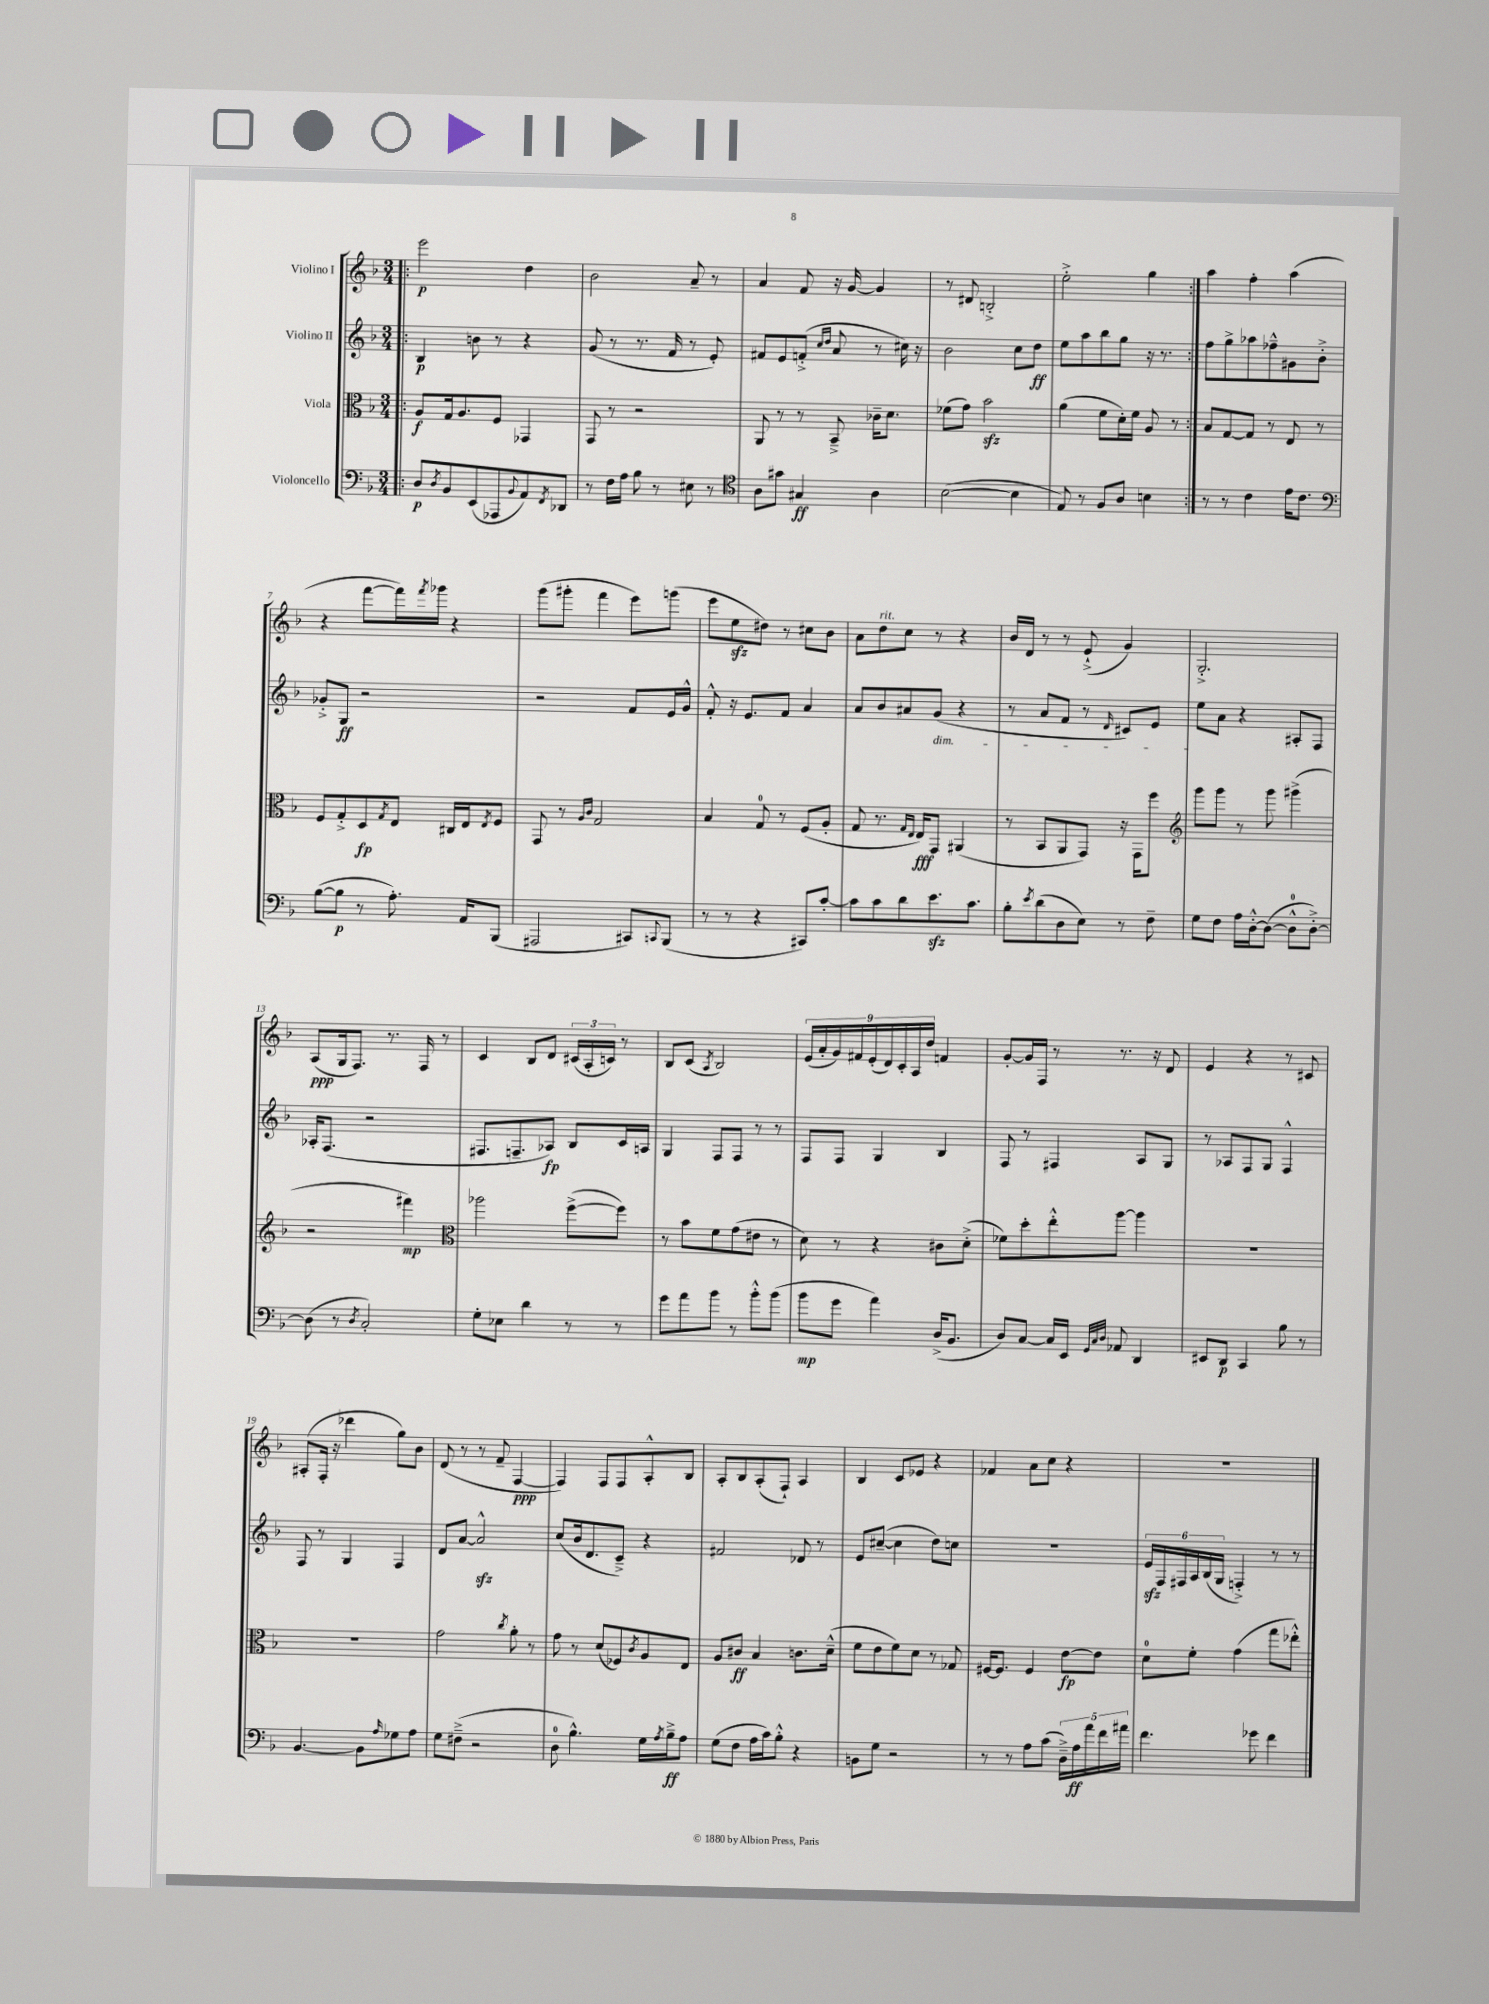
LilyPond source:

<<
\new StaffGroup <<
\new Staff = "s0" \with { instrumentName = "Violino I" } {
    \clef treble \key f \major \numericTimeSignature \time 3/4
    \repeat volta 2 { \bar ".|:" e'''2\p d''4 |
    bes'2 a'8-- r8 |
    a'4 f'8 r16 g'16~ g'4 |
    r8 dis'8 b2-.-> |
    e''2-.-> g''4 | }
    a''4 f''4-. a''4( |
    r4 f'''8~ f'''16) \acciaccatura { f'''8 } ges'''16 r4 |
    g'''8( gis'''8-. f'''4 e'''8) g'''8( |
    e'''8 e''8\sfz dis''8) r8 cis''8 bes'8 |
    a'8 d''8^\markup { \italic "rit." } c''8 r8 r4 |
    bes'16 d'16 r8 r8 e'8-!->( g'4) |
    g2.-.-> |
    a8\ppp( g16 f8.) r8. f16 r8 |
    c'4 bes8 d'8 \tuplet 3/2 { cis'16( a16-. c'16) } r8 |
    bes8 c'8( \acciaccatura { a8 } bes2) |
    \tuplet 9/8 { e'16( a'16-. g'16) fis'16 e'16-.( d'16) c'16-. a16 d''16 } f'4 |
    g'8~-. g'16 f16 r8 r8. r16 d'8 |
    e'4 r4 r8 cis'8 |
    ais8-.( f16-. r16 des'''4 g''8) bes'8 |
    d'8( r8 r8 f'8-- f4~\ppp |
    f4) f8 f8 a8-.-^ bes8 |
    a8-. bes8 a8-.( f8-!) a4 |
    bes4 c'8 ees'8 r4 |
    fes'4 a'8 c''8 r4 |
    R2. \bar "|." |
}
\new Staff = "s1" \with { instrumentName = "Violino II" } {
    \clef treble \key f \major \numericTimeSignature \time 3/4
    \repeat volta 2 { \bar ".|:" bes4\p b'8 r8 r4 |
    g'8( r8 r8. f'16 r8 e'8-.) |
    fis'8 e'8 f'8-.->( \grace { c''16 d''16 } a'8 r8 cis''16) r16 |
    bes'2 c''8 d''8\ff |
    e''8 a''8 bes''8 g''8 r16 r8. | }
    f''8 g''8-> aes''8 fes''8---^ gis'8 bes'8-.-> |
    ges'8-.-> g8\ff r2 |
    r2 f'8 e'16 g'16-^ |
    f'8-.-^ r16 e'8. f'8 a'4 |
    a'8 bes'8 ais'8 g'8\dim( r4 |
    r8 a'8 f'8 r8 \grace { d'16 } cis'8) e'8 |
    e''8\! a'8 r4 ais8-. f8 |
    aes16-. f8.( r2 |
    fis8. f8.-- aes8\fp) bes8 c'16 a16 |
    g4 f8 f8 r8 r8 |
    f8 f8 g4 bes4 |
    f8 r8 fis4 a8 g8 |
    r8 aes8 f8 g8 f4-^ |
    f8 r8 g4 f4 |
    d'8 a'8~ a'2-^\sfz |
    c''8( bes'16 d'8. c'8--->) r4 |
    fis'2 des'8 r8 |
    e'8 cis''8~--( cis''4 d''8) c''8 |
    R2. |
    \tuplet 6/4 { e'16\sfz f16 fis16 a16 bes16( g16 } f4-.->) r8 r8 \bar "|." |
}
\new Staff = "s2" \with { instrumentName = "Viola" } {
    \clef alto \key f \major \numericTimeSignature \time 3/4
    \repeat volta 2 { \bar ".|:" a8\f g16 a8. f8 ges,4 |
    g,8 r8 r2 |
    a,8 r8 r8 bes,8---> ces'16-- d'8. |
    fes'8( g'8) bes'2\sfz |
    a'4( f'8 d'16-.) f'16 a8 r8 | }
    bes8 g8~ g8 r8 e8 r8 |
    f8 g8-.-> d8\fp \acciaccatura { g8 } e8 cis16 e16 \acciaccatura { e8 } f8 |
    g,8 r8 \grace { a16 c'16 } g2 |
    bes4 g8-0 r8 f8( a8-. |
    g8 r8. \grace { g16 e16 } e16\fff) g,8 ais,4( |
    r8 bes,8 a,8 g,8) r16 g,16 f''8 |
    \clef treble g'''8 g'''8 r8 g'''8 gis'''4->( |
    r2 fis'''4\mp) |
    \clef alto aes''2 f''8~->( f''8) |
    r8 bes'8 f'8 g'8( eis'8 r8 |
    d'8) r8 r4 cis'8 d'8-.->( |
    fes'8) d''8-. e''8-.-^ a''8~ a''4 |
    R2. |
    R2. |
    g'2 \acciaccatura { c''8 } a'8-. r8 |
    g'8 r8 d'8( fes8) \acciaccatura { c'8 } a8 e8 |
    a8 cis'8\ff bes4 c'8. d'16---^( |
    f'8 e'8 f'8) d'8 r8 ges8 |
    fis16~ fis8. fis4 e'8~\fp e'8 |
    d'8-0 f'8-. g'4( g''8 ees''8-.-^) \bar "|." |
}
\new Staff = "s3" \with { instrumentName = "Violoncello" } {
    \clef bass \key f \major \numericTimeSignature \time 3/4
    \repeat volta 2 { \bar ".|:" d8\p \acciaccatura { d8 } bes,8 e,8( aes,,8 \appoggiatura { bes,8 } a,8) \acciaccatura { f,8 } des,8 |
    r8 f16 a16 bes8 r8 eis8 r8 |
    \clef tenor a8 gis'8 gis4\ff a4 |
    bes2~( bes4 |
    e8) r8 f8 a8 b4 | }
    r8 r8 c'4 e'16 c'8. |
    \clef bass bes8~( bes8\p r8 a8.-.) a,16 bes,,8( |
    ais,,2 cis,8) \appoggiatura { c,8 } bes,,8( |
    r8 r8 r4 cis,8) c'8~-. |
    c'8 c'8 d'8 e'8.\sfz c'8. |
    bes8-. \acciaccatura { e'8 } d'8( d8 e8) r8 f8-- |
    g8 f8 a16 d16~-.-^ d8~( d8-0-^ d8~-.->) |
    d8( r8 \acciaccatura { d8 } c2-.) |
    g8-. ees8 d'4 r8 r8 |
    g'8 a'8 bes'8 r8 bes'8-.-^ bes'8( |
    bes'8\mp g'8 a'4) d16->( bes,8. |
    d8) c8~ c16 e,16 \grace { g,32 c32 d32 } aes,8 d,4 |
    eis,8 d,8\p c,4 bes8 r8 |
    bes,4.~ bes,8 \grace { a16 } ges8 a8 |
    g8 fis8--->( r2 |
    d8-0 bes4.-^) g16 \acciaccatura { a8 } bes16--->\ff a8 |
    g8( f8 a16 c'16) bes8-.-^ r4 |
    b,8 g8 r2 |
    r8 r8 a8 c'8( \tuplet 5/4 { d16--->) a16\ff a'16 f'16 ais'16 } |
    f'4. ges'8 f'4 \bar "|." |
}
>>
>>
